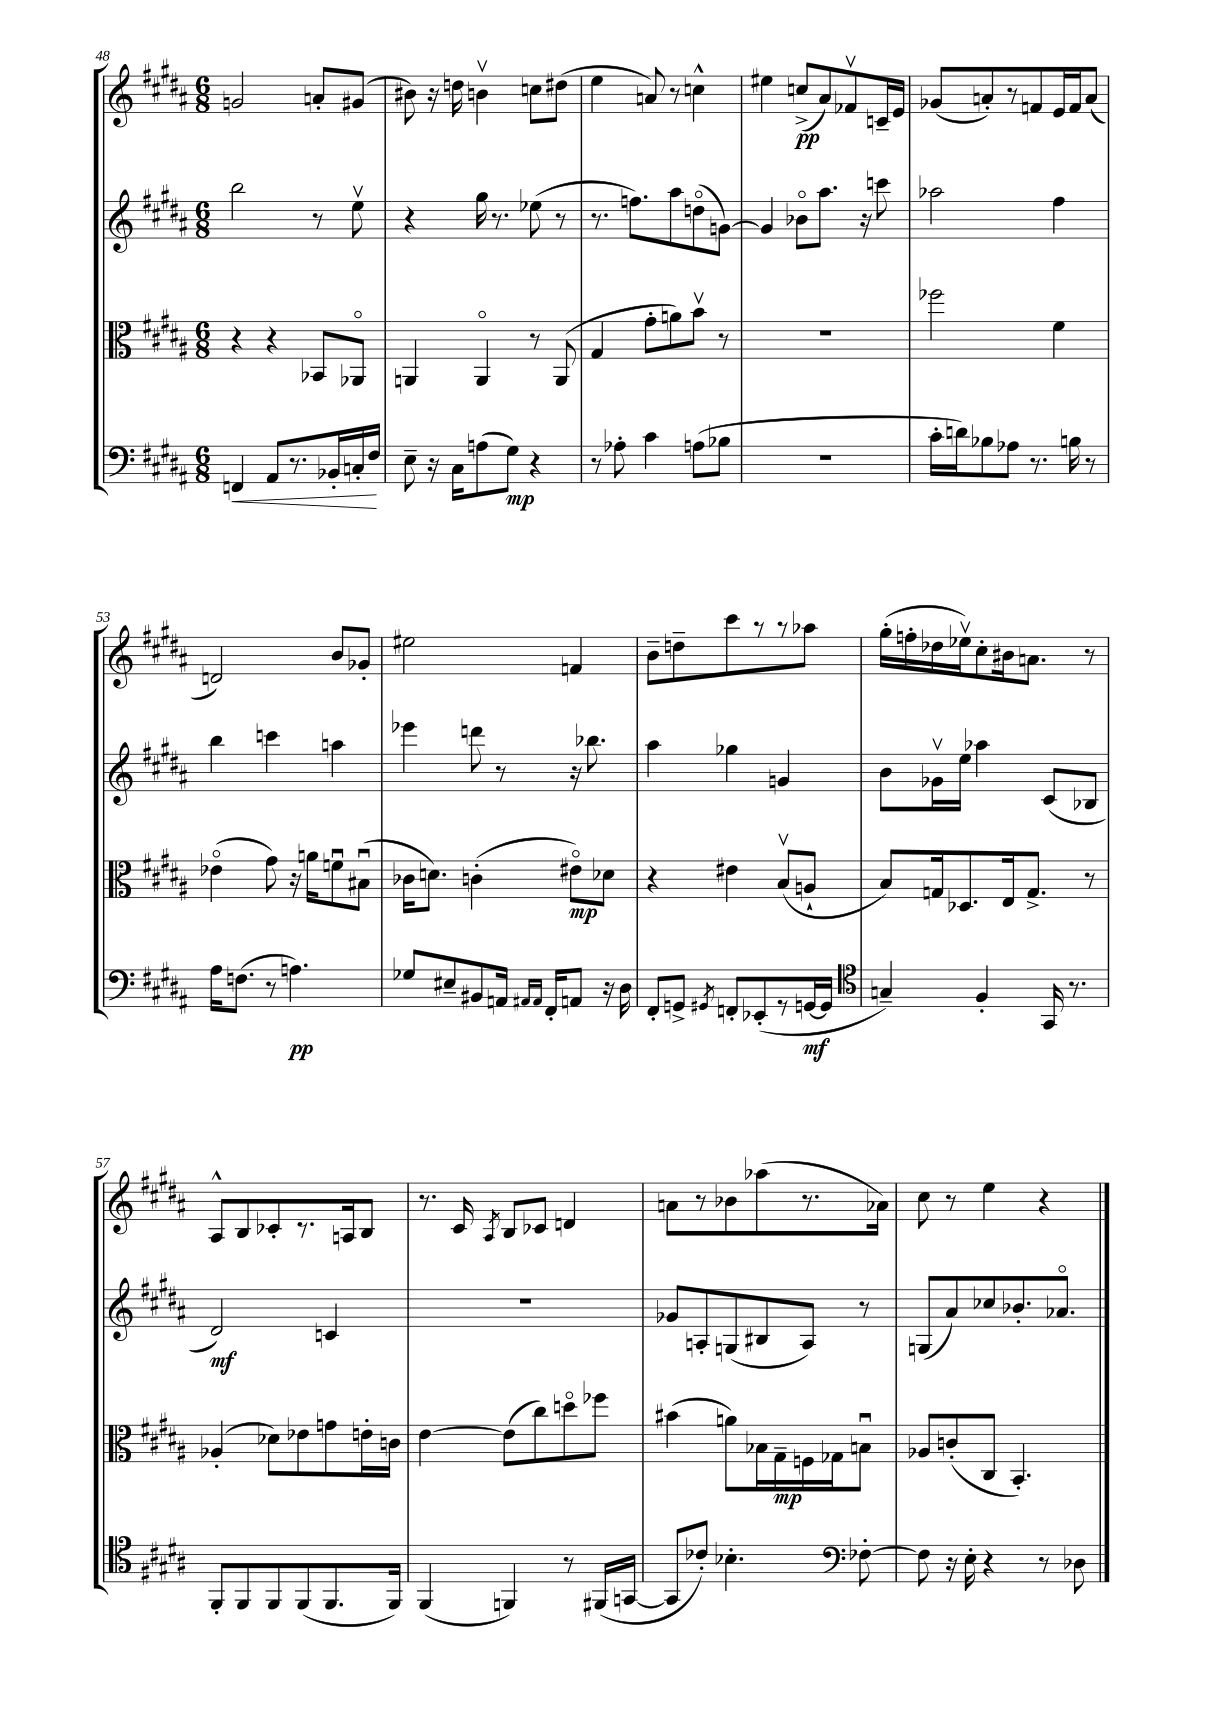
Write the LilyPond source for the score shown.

<<
\new StaffGroup <<
\new Staff = "s0" {
    \clef treble \key b \major \numericTimeSignature \time 6/8
    \autoBeamOff g'2 a'8[-. gis'8]( |
    bis'8) r16 d''16 b'4\upbow c''8[ dis''8]( |
    e''4 a'8) r8 c''4-^ |
    eis''4 c''8[->\pp( ais'8) fes'8\upbow c'16-- e'16] |
    ges'8[( a'8-.) r8 f'8 e'16 f'16 a'8]( |
    d'2) b'8[ ges'8]-. |
    eis''2 f'4 |
    b'8[-- d''8-- cis'''8 r8 r8 aes''8] |
    gis''16[-.( f''16-. des''16 ees''16\upbow) cis''8-. bis'16 a'8.] r8 |
    ais8[-^ b8 ces'8-. r8. a16 b8] |
    r8. cis'16 \acciaccatura { ais8 } b8[ ces'8] d'4 |
    a'8[ r8 bes'8 aes''8( r8. aes'16]) |
    cis''8 r8 e''4 r4 \bar "|." |
}
\new Staff = "s1" {
    \clef treble \key b \major \numericTimeSignature \time 6/8
    \autoBeamOff b''2 r8 e''8\upbow |
    r4 gis''16 r8. ees''8( r8 |
    r8. f''8.[) ais''8 d''8\flageolet( g'8]~) |
    g'4 bes'8[\flageolet ais''8.] r16 c'''8 |
    aes''2 fis''4 |
    b''4 c'''4 a''4 |
    ees'''4 d'''8 r8 r16 bes''8. |
    ais''4 ges''4 g'4 |
    b'8[ ges'16\upbow e''16] aes''4 cis'8[( bes8] |
    dis'2\mf) c'4 |
    R2. |
    ges'8[ a8-. g8( bis8 a8]) r8 |
    g8[( ais'8) ces''8 bes'8.-. aes'8.]\flageolet \bar "|." |
}
\new Staff = "s2" {
    \clef alto \key b \major \numericTimeSignature \time 6/8
    \autoBeamOff r4 r4 bes,8[ aes,8]\flageolet |
    a,4 a,4\flageolet r8 a,8( |
    gis4 gis'8[-. a'8) b'8]\upbow r8 |
    R2. |
    fes''2 fis'4 |
    ees'4\flageolet( gis'8) r16 a'16[ f'8\downbow bis8]\downbow( |
    ces'16[ d'8.]) c'4-.( eis'8[\flageolet\mp) des'8] |
    r4 eis'4 b8[\upbow( a8]-! |
    b8[) g16 des8. e16 g8.]-> r8 |
    aes4-.( des'8[) ees'8 g'8 e'16-. c'16] |
    e'4~ e'8[( cis''8) d''8\flageolet fes''8] |
    bis'4( a'8[) bes16 gis16--\mp f16 ges16 b8]\downbow |
    aes8[ c'8-.( cis8] b,4.-.) \bar "|." |
}
\new Staff = "s3" {
    \clef bass \key b \major \numericTimeSignature \time 6/8
    \autoBeamOff f,4\< ais,8[ r8. bes,16-. c16-. fis16]\! |
    e8-- r16 cis16[ a8( gis8]\mp) r4 |
    r8 aes8-. cis'4 a8[( bes8] |
    R2. |
    cis'16[-. d'16) bes8 aes8] r8. b16 r8 |
    ais16[ f8.]( r8 a4.\pp) |
    ges8[ eis8-- bis,8 a,16] \grace { ais,16[ ais,16] } fis,16[-. a,8] r16 dis16 |
    fis,8[-. g,8]-> \acciaccatura { gis,8 } f,8[-. ees,8-.( r8 g,16~\mf g,16] |
    \clef tenor g4--) fis4-. gis,16 r8. |
    fis,8[-. fis,8 fis,8 fis,8( fis,8. fis,16]) |
    fis,4( f,4) r8 fis,16[( g,16]~ |
    g,8[ ces'8]-.) bes4.-. \clef bass fes8~-. |
    fes8 r16 e16-. r4 r8 des8 \bar "|." |
}
>>
>>
\layout { \context { \Score currentBarNumber = #48 } }
